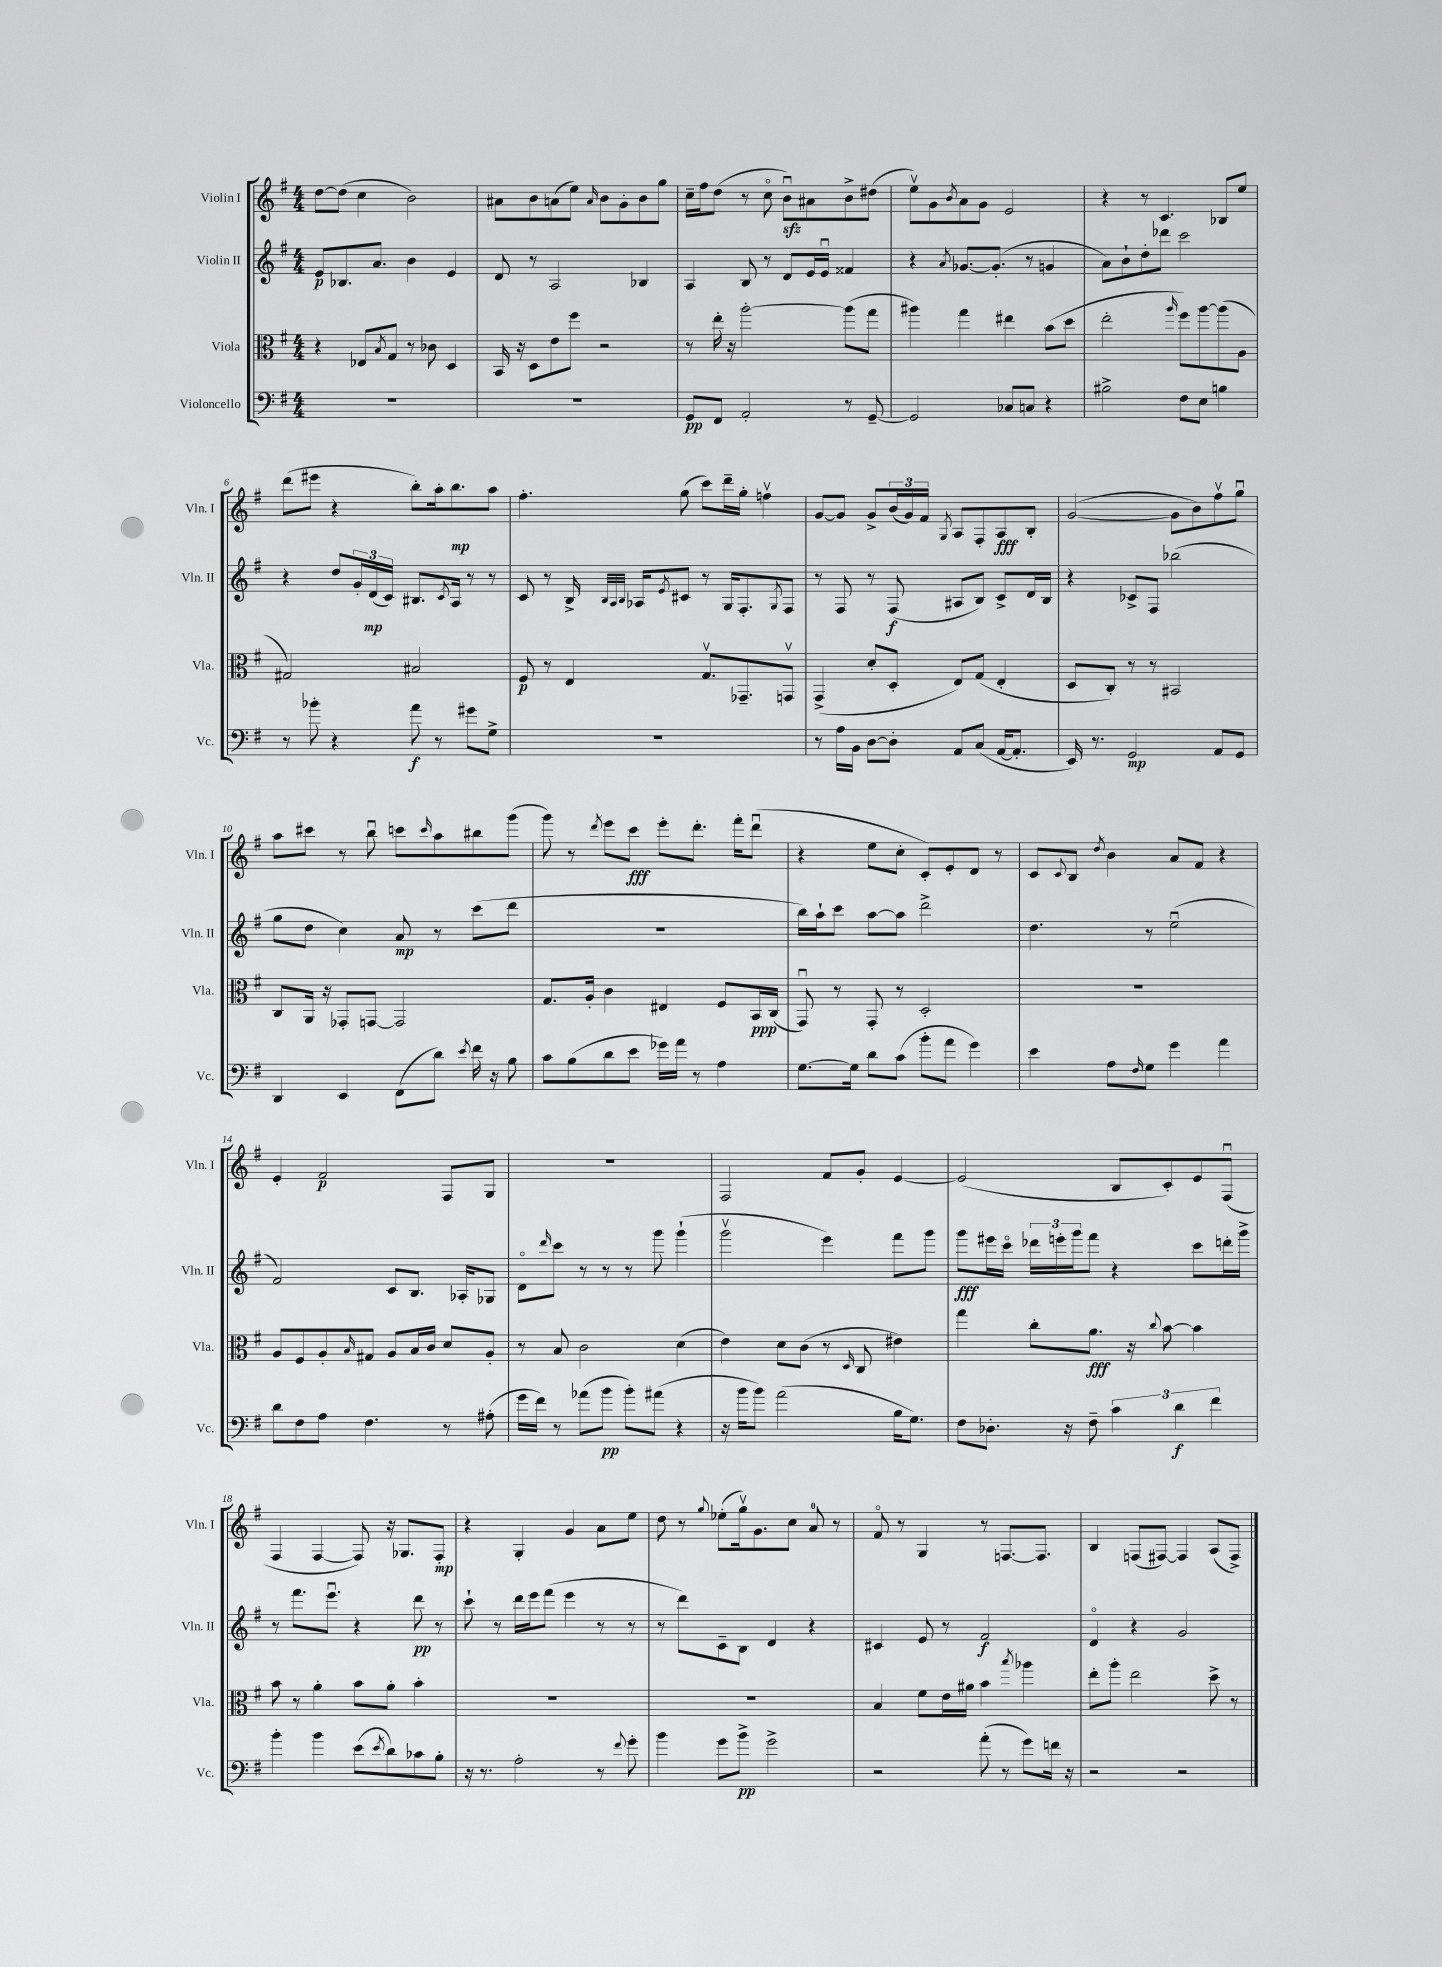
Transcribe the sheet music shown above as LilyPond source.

<<
\new StaffGroup <<
\new Staff = "s0" \with { instrumentName = "Violin I" shortInstrumentName = "Vln. I" } {
    \clef treble \key g \major \numericTimeSignature \time 4/4
    d''8~ d''8( c''4 b'2) |
    ais'8 b'8 a'8( e''8) \grace { a'16 } b'8 g'8-. b'8 g''8 |
    c''16-- fis''16 d''8( r8 c''8\flageolet b'8\downbow\sfz) ais'8 b'8-> dis''8( |
    e''8\upbow) g'8 \acciaccatura { b'8 } a'8 g'8 e'2 |
    r4 r8 c'4. bes8 e''8 |
    d'''8( eis'''8 r4 b''8-.) a''16-. b''8.\mp a''8 |
    fis''4.-. g''8( c'''8) d'''16-- g''16-. f''4\upbow |
    g'8~ g'8 g'8-> \tuplet 3/2 { b'16( g'16) fis'16 } \acciaccatura { g8 } a8 fis8-. a8\fff b8-. |
    g'2~( g'8 b'8) fis''8\upbow g''8\downbow |
    a''8 cis'''8 r8 b''8\downbow c'''8 \grace { c'''16 } a''8 bis''8 g'''8( |
    g'''8) r8 \acciaccatura { d'''8 } e'''8 c'''8\fff e'''8-. d'''8.-. fis'''16-. d'''8\downbow( |
    r4 e''8 c''8-. c'8-.) e'8-. d'8 r8 |
    c'8 \appoggiatura { c'8 } b8 \acciaccatura { d''8 } b'4 a'8 fis'8 r4 |
    e'4-. fis'2\p fis8 g8 |
    R1 |
    fis2 fis'8 g'8-. e'4~ |
    e'2( b8 c'8-.) e'8 fis8\downbow( |
    fis4 fis4~ fis8) r16 ges8. fis8-.\mp |
    r4 g4-. g'4 a'8 e''8 |
    d''8 r8 \appoggiatura { g''8 } ees''8-.( g''16\upbow) g'8. c''8 a'8-0 r8 |
    fis'8\flageolet r8 g4 r8 f8.~ f8. |
    b4 f8( fis8~) fis4 a8( fis8->) \bar "|." |
}
\new Staff = "s1" \with { instrumentName = "Violin II" shortInstrumentName = "Vln. II" } {
    \clef treble \key g \major \numericTimeSignature \time 4/4
    e'8\p bes8. a'8. b'4 e'4 |
    d'8 r8 a2 bes4 |
    a4 b8 r8 d'8 e'16 e'16\downbow fisis'4 |
    r4 \acciaccatura { a'8 } ges'8.~ ges'8.-.( r8 g'4 |
    a'8) b'8-! d''8-. des'''8 c'''2 |
    r4 d''8 \tuplet 3/2 { g'16-. d'16\mp( c'16) } bis8. \acciaccatura { c'8 } a16 r8 r8 |
    c'8 r8 b16-> \grace { b32 a32 b32 } aes16 \acciaccatura { e'8 } cis'8 r8 g16 fis8.-. \acciaccatura { g8 } fis8 |
    r8 fis8 r8 fis8\f( ais8 b8) c'8-> d'16 b16 |
    r4 ces'8-> fis8 bes''2( |
    g''8 d''8 c''4) a'8\mp r8 c'''8( d'''8 |
    R1 |
    b''16) a''16-! c'''8 a''8~ a''8 d'''2-> |
    d''4. r8 e''2\downbow( |
    fis'2) c'8 b8. aes16-. ges8 |
    d'8\flageolet \grace { d'''16 } c'''8 r8 r8 r8 g'''8 g'''4-!( |
    g'''2\upbow e'''4) fis'''8 g'''8 |
    g'''8\fff eis'''16 c'''16\flageolet \tuplet 3/2 { des'''16 e'''16-. g'''16 } fis'''8 r4 c'''8 d'''16-. g'''16-> |
    r8 fis'''8. e'''8.\downbow r4 d'''8\pp r8 |
    c'''8-! r8 d'''16 e'''16 fis'''8( e'''4 r8 r8 |
    r8 d'''8) c'8-- b8 d'4 r4 |
    cis'4 e'8 r8 fis'2\f |
    d'4\flageolet r4 g'2 \bar "|." |
}
\new Staff = "s2" \with { instrumentName = "Viola" shortInstrumentName = "Vla." } {
    \clef alto \key g \major \numericTimeSignature \time 4/4
    r4 ees8 \acciaccatura { b8 } g8 r8 ces'8 d4 |
    b,16 r16 d8 e'8 fis''8 r2 |
    r8 e''16-. r16 a''2~-. a''8( g''8 |
    ais''4) g''4 eis''4 b'8( d''8 |
    e''2-. \grace { a''16 } fis''8) a''8~ a''8( a8 |
    gis2) bis2 |
    fis8\p r8 e4 g8.\upbow ges,8.-- g,8\upbow |
    g,4->( d'8-. d8-. e8) g8( e4-. |
    d8 c8-.) r8 r8 bis,2 |
    c8 a,16 r16 ges,8-. g,8~ g,2 |
    g8. a16-. c'4 eis4 fis8 b,16\ppp c16( |
    g,8\downbow) r8 g,8-. r8 d2-. |
    R1 |
    a8 fis8 a8-. \grace { b16 } gis8 a8 b16 c'16 d'8 a8-. |
    r8 b8 c'2 d'4( |
    e'4) d'8 c'8( r8 \grace { d16 } c8 eis'4) |
    g''4 c''8-. a'8.\fff r16 \appoggiatura { c''8 } b'8~ b'4 |
    b'8 r8 a'4-. b'8 a'8-. b'4-. |
    R1 |
    R1 |
    b4 fis'8 e'16 ais'16 b'4 \acciaccatura { b''8 } aes''4 |
    e''8-. a''8-. e''2 d''8-> r8 \bar "|." |
}
\new Staff = "s3" \with { instrumentName = "Violoncello" shortInstrumentName = "Vc." } {
    \clef bass \key g \major \numericTimeSignature \time 4/4
    R1 |
    R1 |
    g,8\pp fis,8 a,2-. r8 g,8~-- |
    g,2 ces8 c8 r4 |
    bis2-> fis8 e8 b4 |
    r8 bes'8-. r4 a'8\f r8 gis'8 g8-> |
    R1 |
    r8 a16 b,16 d8~ d8-. a,8 c8( a,16~ a,8.-. |
    e,16) r8. g,2\mp a,8 g,8 |
    d,4 e,4 fis,8( d'8) \acciaccatura { e'8 } fis'16 r16 b8 |
    c'8 b8( d'8 e'8 ges'16) a'16 r8 a4 |
    g8.~ g16 d'8 c'8( b'8-. a'8 g'4) |
    e'4 a8 \grace { fis16 } g8 g'4 a'4 |
    d'8 fis8 a8 fis4. r8 ais8-.( |
    g'16 fis'16) r8 aes'8( b'8\pp b'8-.) ais'8( r4 |
    r16 b'16 b'8) a'2( b16 g8.) |
    fis8 des8.-. r16 fis8-- \tuplet 3/2 { c'4 d'4\f fis'4 } |
    b'4-. b'4 e'8( \acciaccatura { e'8 } d'8) ces'8 b8-. |
    r16 r8. a2-. r8 \appoggiatura { fis'8 } g'8-. |
    b'4 g'8 b'8->\pp g'2-> |
    r2 a'8-.( r8 g'8) f'16 r16 |
    r2 r2 \bar "|." |
}
>>
>>
